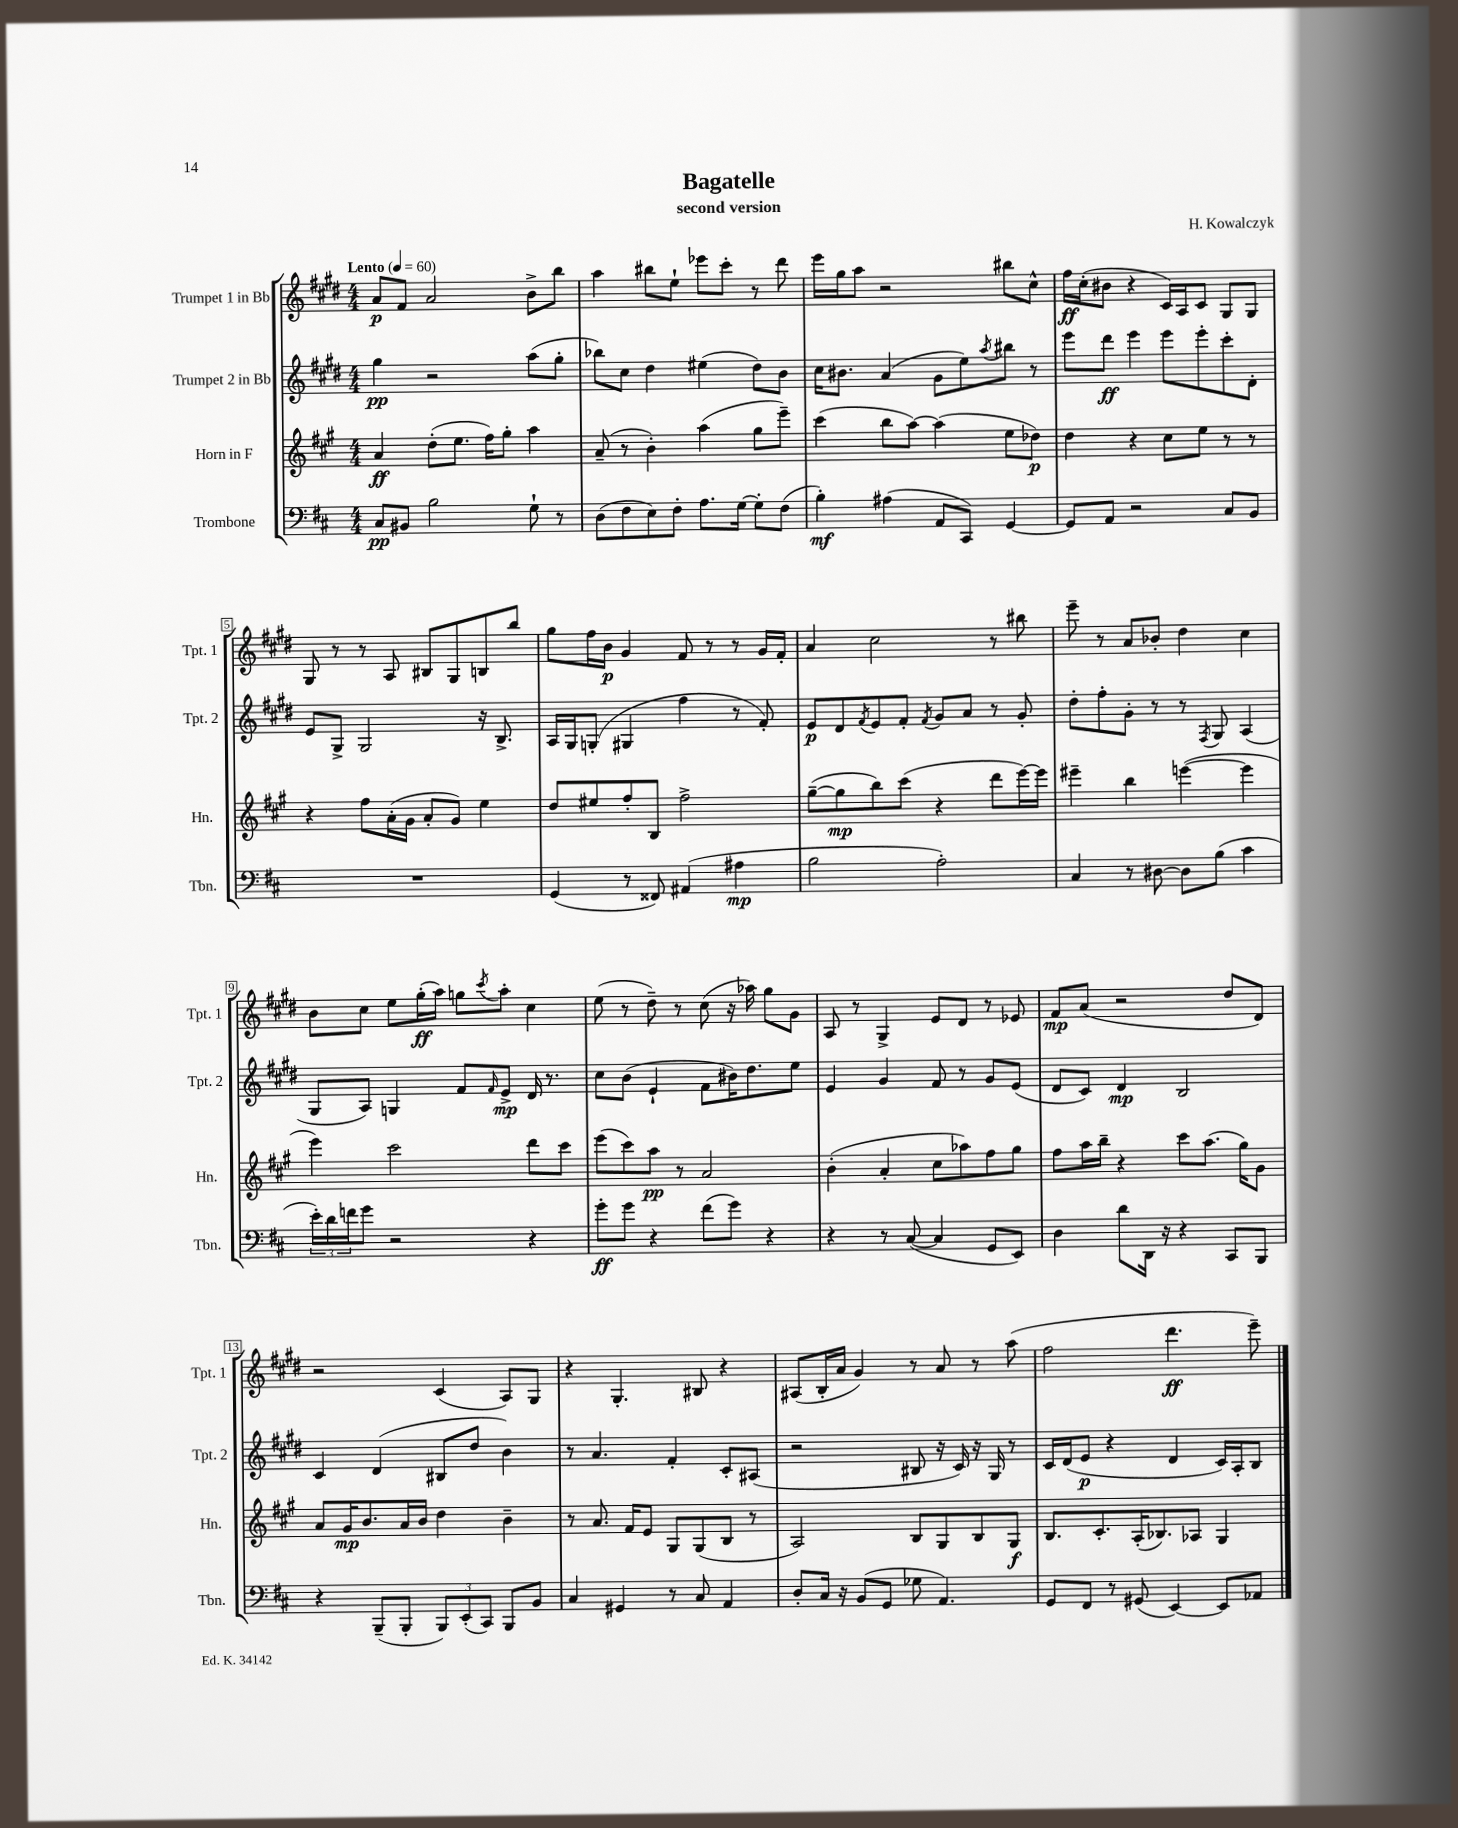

**kern	**kern	**kern	**kern
*staff4	*staff3	*staff2	*staff1
*clefF4	*clefG2	*clefG2	*clefG2
*k[f#c#]	*k[f#c#g#]	*k[f#c#g#d#]	*k[f#c#g#d#]
*M4/4	*M4/4	*M4/4	*M4/4
*MM60	*MM60	*MM60	*MM60
8C#/L	4a/	4gg#\	8a/L
8BB#/J	.	.	8f#/J
2B\	(8dd'\L	2r	2a/
.	8.ee\J	.	.
.	16ff#\LK)	.	.
.	8gg#'\J	.	.
8G`\	4aa\	(8aa\L	8b^\L
8r	.	8gg#'\J	8bb\J
=	=	=	=
(8D\L	(8a~/	8bb-\L)	4aa\
8F#\	8r	8cc#\J	.
8E\)	4b'\)	4dd#\	8bb#\L
8F#'\J	.	.	8ee`\J
8.A\L	(4aa\	(4ee#\	8eee-\L
.	.	.	8ccc#'\J
[16G\Jk	.	.	.
8G'\]L	8gg#\L	8dd#\L)	8r
(8F#\J	8eee~\J)	8b\J	8ddd#\
=	=	=	=
4B'\)	(4ccc#\	16cc#\LK	16eee\LL
.	.	8.b#\J	16gg#\J
.	.	.	8aa\J
(4A#\	8bb\L	(4a/	2r
.	[8aa\J)	.	.
8AA/L	(4aa\]	8g#\L	.
8CC#/J)	.	8ee\)	.
.	.	8qaa/	.
[4GG/	8ee\L	8bb#\J	8bb#\L
.	8dd-\J)	8r	8cc#^^\J
=	=	=	=
8GG/]L	4dd\	8eee\L	16ff#\LL
.	.	.	(16cc#'\J
8AA/J	.	8ddd#\J	8b#\J
2r	4r	4eee\	4r
.	8cc#\L	8eee\L	16c#/LL)
.	.	.	16A/J
.	8ee\J	8eee'\	8c#/J
8C#/L	8r	8ccc#'\	8G#/L
8BB/J	8r	8d#'\J	8G#/J
=	=	=	=
1r	4r	8e/L	8G#/
.	.	8G#^/J	8r
.	8ff#\L	2G#/	8r
.	(16a'\L	.	8A/
.	16g#\JJ	.	.
.	8a'/L	.	8B#/L
.	8g#/J)	.	8G#/
.	4ee\	16r	8B/
.	.	8.B^/	.
.	.	.	8bb/J
=	=	=	=
(4GG/	8dd/L	16A/LL	8gg#\L
.	.	16G#/J	.
.	8ee#/	(8G'/J	16ff#\L
.	.	.	16b\JJ
8r	8ff#'/	4G#/	4g#/
8FF##/)	8B/J	.	.
(4AA#/	2ff#^\	4ff#\	8f#/
.	.	.	8r
4A#\	.	8r	8r
.	.	8f#'/)	16g#/LL
.	.	.	16f#'/JJ
=	=	=	=
2B\	([8gg#~\L	8e/L	4a/
.	8gg#\]	8d#/	.
.	.	8qf#/	.
.	8bb\)	8e/	2cc#\
.	(8ccc#\J	8f#'/J	.
.	.	8qf#/	.
2A'\)	4r	8g#/L	.
.	.	8a/J	.
.	8ddd\L	8r	8r
.	[16eee\L)	8g#'/	8bb#\
.	16eee\]JJ	.	.
=	=	=	=
4C#/	4eee#~\	8dd#'\L	8eee~\
.	.	8ff#'\	8r
8r	4bb\	8g#'\J	8a/L
[8D#\	.	8r	8b-'/J
8D#\]L	([4eee\	8r	4dd#\
.	.	8qF#/	.
(8B\J	.	8G#/	.
4c#\	4eee\]	(4A/	4cc#\
=	=	=	=
24e'\LL)	4eee\)	8G#/L	8b\L
24d\	.	.	.
24f\J	.	.	.
8g\J	.	8A/J)	8cc#\J
2r	2ccc#\	4G/	8ee\L
.	.	.	(16gg#'\L
.	.	.	16aa\JJ)
.	.	8f#/L	8gg\L
.	.	16qqf#/	8qccc#/
.	.	8e^/J	8aa'\J
4r	8ddd\L	16d#/	4cc#\
.	.	8.r	.
.	8ccc#\J	.	.
=	=	=	=
8g'\L	(8eee\L	8cc#\L	(8ee\
8g\J	8ccc#\)	(8b\J	8r
4r	8aa\J	4e`/	8dd#~\)
.	8r	.	8r
(8f#\L	2a/	8f#\L	(8cc#\
8g\J)	.	16b#\K)	16r
.	.	8.dd#\	16aa-\)
4r	.	.	8gg#\L
.	.	8ee\J	8g#\J
=	=	=	=
4r	(4b'\	4e/	8A/
.	.	.	8r
8r	4a'/	4g#/	4G#^/
([8C#/	.	.	.
4C#/]	8cc#\L	8f#/	8e/L
.	8aa-\)	8r	8d#/J
8GG/L	8ff#\	8g#/L	8r
8EE/J)	8gg#\J	(8e/J	8e-/
=	=	=	=
4D\	8ff#\L	8d#/L	8f#/L
.	16aa\L	8c#/J)	(8a/J
.	16bb~\JJ	.	.
8d\L	4r	4d#/	2r
16DD\Jk	.	.	.
16r	.	.	.
4r	8ccc#\L	2B/	.
.	(8.aa\J	.	.
8CC#/L	.	.	8dd#/L
.	16gg#\LK)	.	.
8BBB/J	8g#\J	.	8d#/J)
=	=	=	=
4r	8a/L	4c#/	2r
.	16g#/K	.	.
.	8.b/	.	.
(8BBB~/L	.	(4d#/	.
8BBB'/J	16a/L	.	.
.	16b/JJ	.	.
12BBB/L)	4dd\	8B#/L	(4c#/
(12EE'/	.	.	.
.	.	8dd#/J	.
12CC#/J)	.	.	.
8BBB/L	4b~\	4b\)	8A/L)
8BB/J	.	.	8G#/J
=	=	=	=
4C#/	8r	8r	4r
.	8.a/	4.a/	.
4GG#/	.	.	4.G#'/
.	16f#/LK	.	.
.	8e/J	.	.
8r	8G#/L	4f#'/	.
8C#/	(8G#/	.	8B#/
4AA/	8B/J	8c#'/L	4r
.	8r	(8A#/J	.
=	=	=	=
8D'/L	2A/)	2r	(8A#/L
16C#/Jk	.	.	16B'/L
16r	.	.	16a/JJ
(8BB/L	.	.	4g#/)
8GG/J	.	.	.
8G-\	8B/L	8B#/	8r
4.AA/)	8G#/	16r	8a/
.	.	16c#/)	.
.	8B/	16r	8r
.	.	16G#/	.
.	8G#/J	8r	(8aa\
=	=	=	=
8GG/L	8.B/L	16c#/LL	2ff#\
.	.	(16d#/J	.
8FF#/J	.	8e/J	.
.	8.c#'/	.	.
8r	.	4r	.
(8GG#/	(16A'/K	.	.
.	8.B-/)	.	.
[4EE/)	.	4d#/	4.ddd#\
.	8A-/J	.	.
8EE/]L	4G#/	16c#/LL)	.
.	.	16A'/J	.
8AA-/J	.	8B/J	8eee~\)
==	==	==	==
*-	*-	*-	*-
